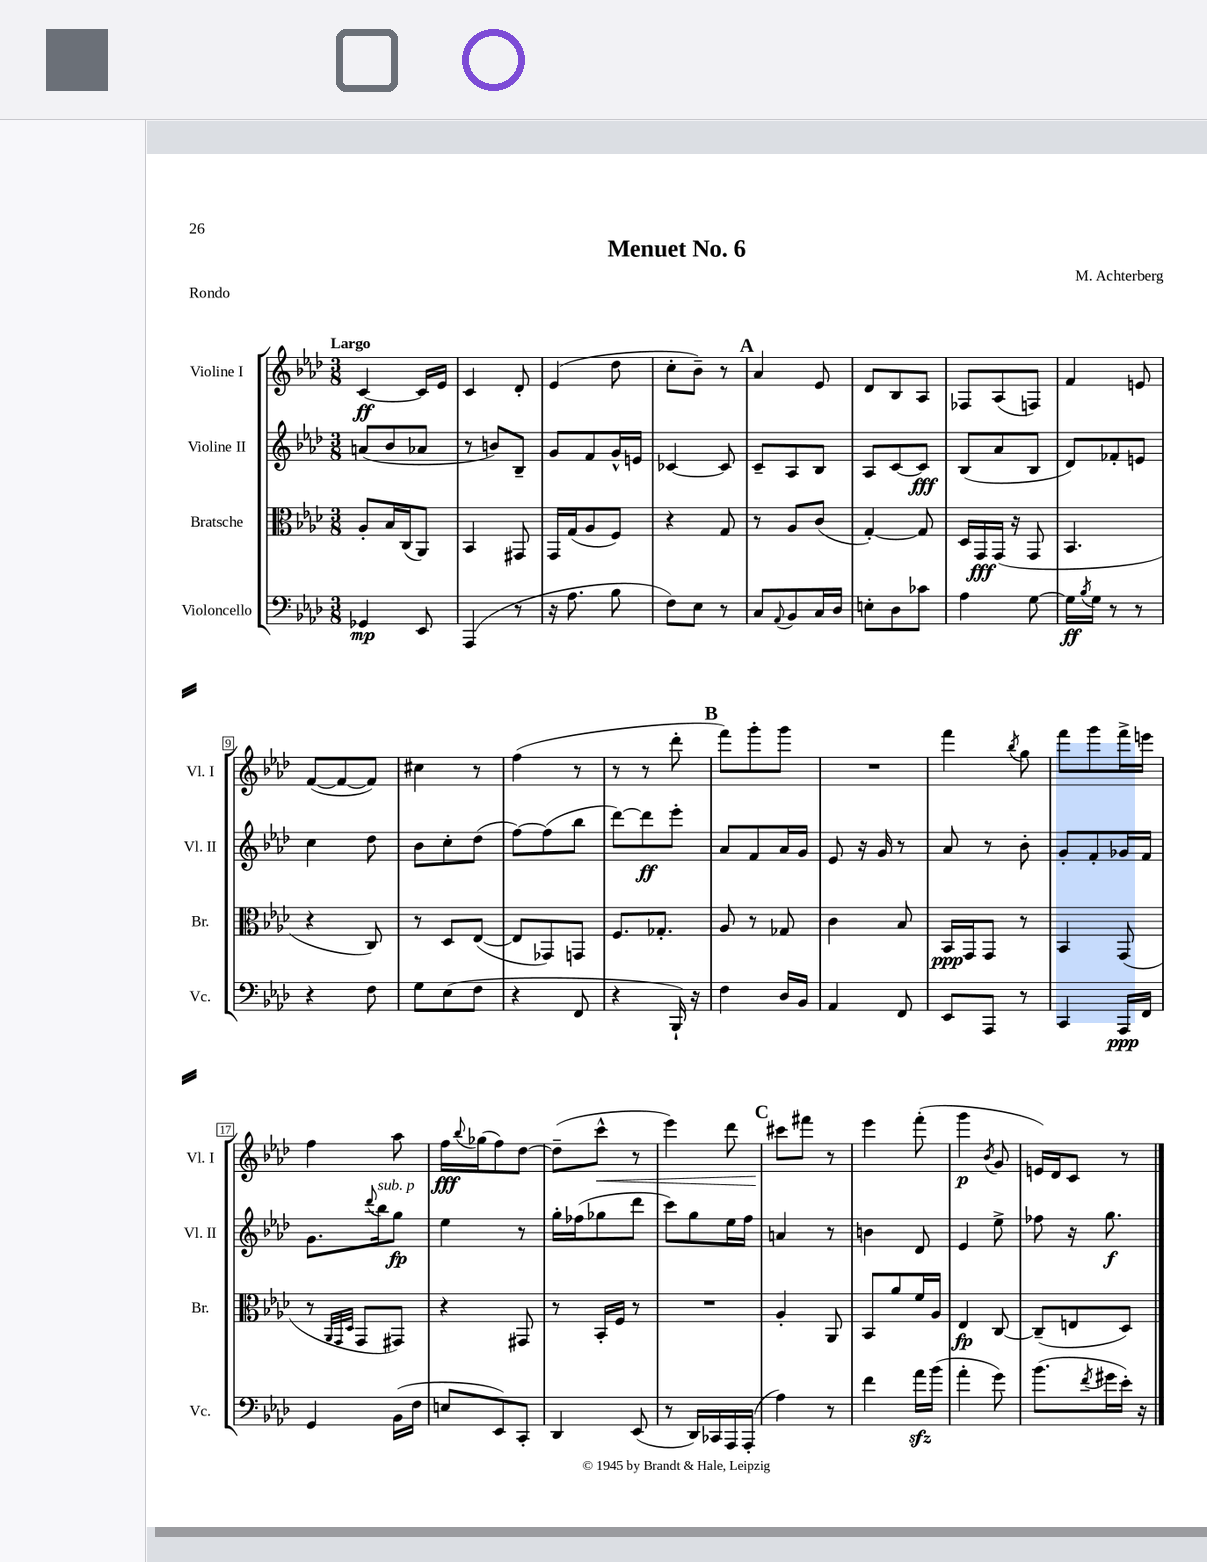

**kern	**dynam	**kern	**dynam	**kern	**dynam	**kern	**dynam
*part4	*part4	*part3	*part3	*part2	*part2	*part1	*part1
*staff4	*staff4	*staff3	*staff3	*staff2	*staff2	*staff1	*staff1
*I"Violoncello	*	*I"Bratsche	*	*I"Violine II	*	*I"Violine I	*
*I'Vc.	*	*I'Br.	*	*I'Vl. II	*	*I'Vl. I	*
*clefF4	*	*clefC3	*	*clefG2	*	*clefG2	*
*k[b-e-a-d-]	*	*k[b-e-a-d-]	*	*k[b-e-a-d-]	*	*k[b-e-a-d-]	*
*M3/8	*	*M3/8	*	*M3/8	*	*M3/8	*
=1	=1	=1	=1	=1	=1	=1	=1
!	!	!	!	!	!	!LO:TX:a:B:t=Largo	!
4GG-X/	mp	8A-'/L	.	(8an/L	.	[4c/	ff
.	.	16B-/L	.	8b-/	.	.	.
.	.	(16C/J	.	.	.	.	.
8EE-/	.	8AA-/J)	.	8a-X/J	.	16c/LL]	.
.	.	.	.	.	.	16e-/JJ	.
=2	=2	=2	=2	=2	=2	=2	=2
(4AAA-/	.	4BB-/	.	8r	.	4c/	.
.	.	.	.	8bn/L)	.	.	.
8r	.	8GG#X/	.	8B-~/J	.	8d-'/	.
=3	=3	=3	=3	=3	=3	=3	=3
16r	.	16GG/LL	.	8g/L	.	(4e-/	.
8.A-\	.	(16G/J	.	.	.	.	.
.	.	8A-/	.	8f/	.	.	.
8B-\	.	8F/J)	.	16g^^/L	.	8dd-\	.
.	.	.	.	16en/JJ	.	.	.
=4	=4	=4	=4	=4	=4	=4	=4
8F\L)	.	4r	.	[4c-X/	.	8cc'\L	.
8E-\J	.	.	.	.	.	8b-~\J)	.
8r	.	8G/	.	8c-/]	.	8r	.
!!LO:REH:place=s1:t=A
=5	=5	=5	=5	=5	=5	=5	=5
8C/L	.	8r	.	8c~/L	.	4a-/	.
8qqAA-/	.	.	.	.	.	.	.
8BB-/	.	8A-/L	.	8A-/	.	.	.
16C/L	.	(8c/J	.	8B-/J	.	8e-/	.
16D-/JJ	.	.	.	.	.	.	.
=6	=6	=6	=6	=6	=6	=6	=6
8En'\L	.	[4G'/)	.	8A-/L	.	8d-/L	.
8D-\	.	.	.	[8c/	.	8B-/	.
8c-X\J	.	8G/]	.	8c/J]	fff	8A-/J	.
=7	=7	=7	=7	=7	=7	=7	=7
4A-\	.	16D-/LL	.	(8B-/L	.	8F-X/L	.
.	.	16GG/	fff	.	.	.	.
.	.	(16GG/JJ	.	8a-/	.	(8A-/	.
.	.	16r	.	.	.	.	.
[8G\	.	8GG/	.	8B-/J	.	8Fn/J)	.
=8	=8	=8	=8	=8	=8	=8	=8
16G\LL]	ff	4.BB-/	.	8d-/L)	.	4f/	.
8qB-/	.	.	.	.	.	.	.
16G\JJ	.	.	.	.	.	.	.
8r	.	.	.	8f-X'/	.	.	.
8r	.	.	.	8en/J	.	8en/	.
!!LO:LB:g=z
=9	=9	=9	=9	=9	=9	=9	=9
4r	.	4r	.	4cc\	.	([8f/L	.
.	.	.	.	.	.	8f/_	.
8F\	.	8C/)	.	8dd-\	.	8f/J])	.
=10	=10	=10	=10	=10	=10	=10	=10
8G\L	.	8r	.	8b-\L	.	4cc#X\	.
(8E-\	.	8D-/L	.	8cc'\	.	.	.
8F\J	.	([8E-/J	.	(8dd-\J	.	8r	.
=11	=11	=11	=11	=11	=11	=11	=11
4r	.	8E-/L]	.	[8ff\L)	.	(4ff\	.
.	.	8GG-X/)	.	(8ff\]	.	.	.
8FF/	.	8GGn/J	.	8bb-\J	.	8r	.
=12	=12	=12	=12	=12	=12	=12	=12
4r	.	8.F/L	.	[8ddd-\L)	.	8r	.
.	.	.	.	8ddd-\]	ff	8r	.
.	.	8.G-X'/J	.	.	.	.	.
16BBB-`/)	.	.	.	8eee-'\J	.	8ddd-'\	.
16r	.	.	.	.	.	.	.
!!LO:REH:place=s1:t=B
=13	=13	=13	=13	=13	=13	=13	=13
4F\	.	8A-/	.	8a-/L	.	8fff\L)	.
.	.	8r	.	8f/	.	8ggg'\	.
16D-/LL	.	8G-X/	.	16a-/L	.	8ggg\J	.
16BB-/JJ	.	.	.	16g/JJ	.	.	.
=14	=14	=14	=14	=14	=14	=14	=14
4AA-/	.	4c\	.	8e-/	.	4.r	.
.	.	.	.	16r	.	.	.
.	.	.	.	16g/	.	.	.
8FF/	.	8B-/	.	8r	.	.	.
=15	=15	=15	=15	=15	=15	=15	=15
8EE-/L	.	16BB-/LL	ppp	8a-/	.	4fff\	.
.	.	16GG/J	.	.	.	.	.
8AAA-/J	.	8GG/J	.	8r	.	.	.
.	.	.	.	.	.	8qbb-/	.
8r	.	8r	.	8b-'\	.	8gg\	.
=16	=16	=16	=16	=16	=16	=16	=16
4CC/	.	4BB-/	.	8g'/L	.	8fff\L	.
.	.	.	.	8f'/	.	8ggg\	.
16AAA-/LL	ppp	(8GG/	.	16g-X/L	.	16fff^\L	.
16FF/JJ	.	.	.	16f/JJ	.	16eeen\JJ	.
!!LO:LB:g=z
=17	=17	=17	=17	=17	=17	=17	=17
4GG/	.	8r	.	8.g\L	.	4ff\	.
.	.	32qqAA-/LLL	.	.	.	.	.
.	.	32qqGG/	.	.	.	.	.
.	.	32qqD-/JJJ	.	.	.	.	.
.	.	8GG/L	.	.	.	.	.
.	.	.	.	8qqddd-/	.	.	.
!	!	!	!	!LO:TX:a:i:t=sub. p	!	!	!
.	.	.	.	16bb-\k	.	.	.
(16BB-\LL	.	8GG#X/J)	.	8gg\J	fp	8aa-\	.
16F\JJ	.	.	.	.	.	.	.
=18	=18	=18	=18	=18	=18	=18	=18
8En/L	.	4r	.	4ee-\	.	16ff\LL	fff
.	.	.	.	.	.	8qqbb-/	.
.	.	.	.	.	.	(16gg-X\J	.
8EE-/)	.	.	.	.	.	8ff\)	.
8CC'/J	.	8GG#X/	.	8r	.	[8dd-\J	.
=19	=19	=19	=19	=19	=19	=19	=19
4DD-/	.	8r	.	16gg'\LL	.	(8dd-~\L]	.
.	.	.	.	(16ff-X\J	.	.	.
!	!	!	!	!	!	!	!LO:HP:b
.	.	16BB-'/LL	.	8gg-X\	.	8ccc^^\J	<
.	.	16F/JJ	.	.	.	.	.
(8EE-/	.	8r	.	8ddd-\J	.	8r	.
=20	=20	=20	=20	=20	=20	=20	=20
8r	.	4.r	.	8ccc\L)	.	4eee-\)	.
16DD-/LL)	.	.	.	8gg\	.	.	.
16CC-X/	.	.	.	.	.	.	.
16AAA-/	.	.	.	16ee-\L	.	8ddd-\	.
(16AAA-'/JJ	.	.	.	16ff\JJ	.	.	.
!!LO:REH:place=s1:t=C
=21	=21	=21	=21	=21	=21	=21	=21
4A-\)	.	4A-'/	.	4an/	.	8ccc#X\L	.
.	.	.	.	.	.	8fff#X\J	[
8r	.	8AA-/	.	8r	.	8r	.
=22	=22	=22	=22	=22	=22	=22	=22
4f\	.	8BB-/L	.	4bn\	.	4eee-\	.
.	.	8a-/	.	.	.	.	.
16a-zz\LL	.	16f/L	.	8d-/	.	(8fff'\	.
(16b-\JJ	.	16A-/JJ	.	.	.	.	.
=23	=23	=23	=23	=23	=23	=23	=23
4a-'\	.	4E-/	fp	4e-/	.	4ggg\	p
.	.	.	.	.	.	8qb-/	.
8g\)	.	[8C/	.	8ee-^\	.	8g/	.
=24	=24	=24	=24	=24	=24	=24	=24
(8.b-\L	.	(8C~/L]	.	8ff-X\	.	16en/LL)	.
.	.	.	.	.	.	16d-/J	.
.	.	8En/	.	16r	.	8c/J	.
8qf/	.	.	.	.	.	.	.
16g#X\L	.	.	.	8.gg\	f	.	.
16e-'\JJ)	.	8D-/J)	.	.	.	8r	.
16r	.	.	.	.	.	.	.
==	==	==	==	==	==	==	==
*-	*-	*-	*-	*-	*-	*-	*-
